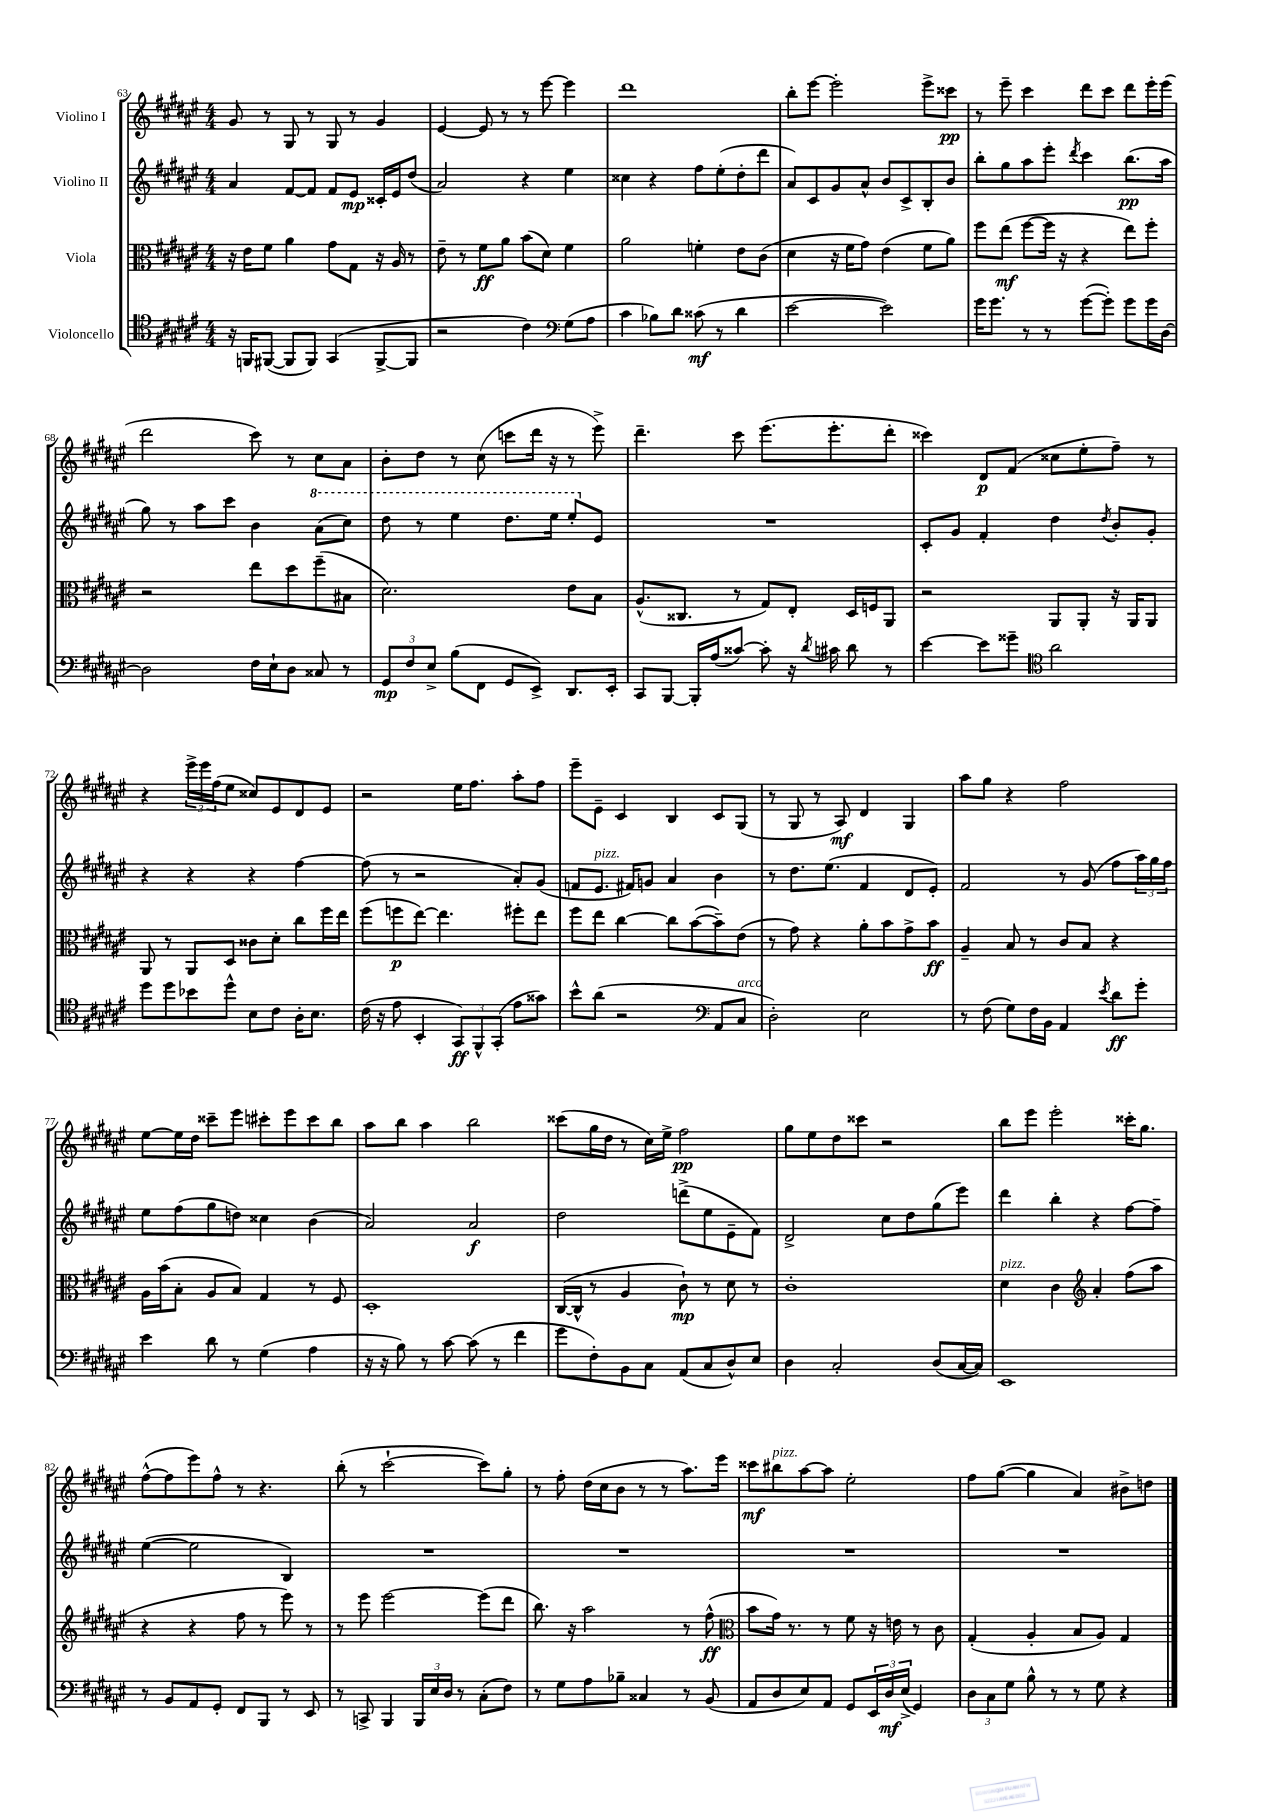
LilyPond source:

<<
\new StaffGroup <<
\new Staff = "s0" \with { instrumentName = "Violino I" } {
    \clef treble \key fis \major \numericTimeSignature \time 4/4
    gis'8 r8 gis8 r8 gis8 r8 gis'4 |
    eis'4~ eis'8 r8 r8 eis'''8~ eis'''4 |
    dis'''1 |
    b''8-. eis'''8~ eis'''2-. eis'''8-> cisis'''8\pp |
    r8 eis'''8-- cis'''4 dis'''8 cis'''8 dis'''8 eis'''16-. eis'''16( |
    dis'''2 cis'''8) r8 cis''8 ais'8 |
    b'8-. dis''8 r8 cis''8( c'''8 dis'''16 r16 r8 eis'''8->) |
    dis'''4.-- cis'''8 eis'''8.( eis'''8.-. dis'''8-. |
    cisis'''4) dis'8\p fis'8( cisis''8 eis''8-. fis''8--) r8 |
    r4 \tuplet 3/2 { eis'''16-> eis'''16 fis''16( } eis''8 cisis''8) eis'8 dis'8 eis'8 |
    r2 eis''16 fis''8. ais''8-. fis''8 |
    eis'''8-- eis'8-- cis'4 b4 cis'8 gis8( |
    r8 gis8 r8 ais8\mf) dis'4 gis4 |
    ais''8 gis''8 r4 fis''2 |
    eis''8~ eis''16 dis''16 cisis'''8-- eis'''8 cis'''8-. eis'''8 cis'''8 b''8 |
    ais''8 b''8 ais''4 b''2 |
    cisis'''8( gis''16 dis''16 r8 cis''16) eis''16-> fis''2\pp |
    gis''8 eis''8 dis''8 cisis'''8 r2 |
    b''8 eis'''8 eis'''2-. cisis'''16-. gis''8. |
    fis''8~-^( fis''8 eis'''8) fis''8-^ r8 r4. |
    b''8-.( r8 cis'''2~-! cis'''8) gis''8-. |
    r8 fis''8-. dis''16( cis''16 b'8 r8 r8 ais''8.) eis'''16 |
    cisis'''8\mf bis''8^\markup { \italic "pizz." } ais''8~ ais''8 eis''2-. |
    fis''8 gis''8~( gis''4 ais'4) bis'8-> d''8 \bar "|." |
}
\new Staff = "s1" \with { instrumentName = "Violino II" } {
    \clef treble \key fis \major \numericTimeSignature \time 4/4
    ais'4 fis'8~ fis'8 fis'8 eis'8\mp cisis'16-. eis'16 dis''8( |
    ais'2) r4 eis''4 |
    cisis''4 r4 fis''8 eis''8-.( dis''8-. dis'''8 |
    ais'8) cis'8 gis'8 ais'8-^ b'8 cis'8-> b8-. b'8 |
    b''8-. gis''8 ais''8 eis'''8-. \acciaccatura { dis'''8 } cis'''4 b''8.\pp( ais''16 |
    gis''8) r8 ais''8 cis'''8 b'4 \ottava #1 ais''8( cis'''8) |
    dis'''8 r8 eis'''4 dis'''8. eis'''16 eis'''8-. \ottava #0 eis'8 |
    R1 |
    cis'8-. gis'8 fis'4-. dis''4 \acciaccatura { dis''8 } b'8-. gis'8-. |
    r4 r4 r4 fis''4~ |
    fis''8( r8 r2 ais'8-.) gis'8( |
    f'8 eis'8.^\markup { \italic "pizz." } fis'16) g'8 ais'4 b'4 |
    r8 dis''8. eis''8.( fis'4 dis'8 eis'8-.) |
    fis'2 r8 gis'8( fis''8 \tuplet 3/2 { ais''16) gis''16 fis''16 } |
    eis''8 fis''8( gis''8 d''8) cisis''4 b'4( |
    ais'2) ais'2\f |
    dis''2 d'''8->( eis''8 eis'8-- fis'8) |
    dis'2-> cis''8 dis''8 gis''8( eis'''8) |
    dis'''4 b''4-. r4 fis''8~ fis''8-- |
    eis''4~( eis''2 b4) |
    R1 |
    R1 |
    R1 |
    R1 \bar "|." |
}
\new Staff = "s2" \with { instrumentName = "Viola" } {
    \clef alto \key fis \major \numericTimeSignature \time 4/4
    r16 eis'16 fis'8 ais'4 gis'8 gis8 r16 ais16 r8 |
    eis'8-- r8 fis'8\ff ais'8 b'8( dis'8) fis'4 |
    ais'2 f'4-. eis'8 cis'8( |
    dis'4 r16 fis'16 gis'8) eis'4( fis'8 ais'8) |
    fis''8 eis''8\mf( fis''8~ fis''16 r16 r4 eis''8) fis''8-. |
    r2 eis''8 dis''8 fis''8--( bis8 |
    dis'2.) eis'8 b8 |
    ais8.-^( cisis8. r8 gis8) eis8-. dis16 f16 ais,8 |
    r2 ais,8 ais,8-. r16 ais,16 ais,8 |
    ais,8 r8 ais,8 dis8 cisis'8 dis'8-. cis''8 fis''16 eis''16 |
    fis''8( f''8\p eis''8~) eis''4. fis''8-. eis''8 |
    fis''8 eis''8 cis''4~ cis''8 b'8~( b'8--) eis'8( |
    r8 gis'8) r4 ais'8-. b'8 gis'8-> b'8\ff |
    ais4-- b8 r8 cis'8 b8 r4 |
    ais16 b'16( b8-. ais8 b8) gis4 r8 fis8 |
    dis1-. |
    cis16~( cis16-^ r8 ais4 cis'8-!\mp) r8 dis'8 r8 |
    cis'1-. |
    dis'4^\markup { \italic "pizz." } cis'4 \clef treble ais'4-. fis''8( ais''8 |
    r4 r4 fis''8 r8 eis'''8) r8 |
    r8 eis'''8 eis'''2~ eis'''8( dis'''8 |
    b''8.) r16 ais''2 r8 fis''8-^\ff( |
    \clef alto b'8 gis'16) r8. r8 fis'8 r16 e'16 r8 cis'8 |
    gis4-.( ais4-. b8 ais8) gis4 \bar "|." |
}
\new Staff = "s3" \with { instrumentName = "Violoncello" } {
    \clef tenor \key fis \major \numericTimeSignature \time 4/4
    r16 f,16 fis,8~( fis,8 fis,8) gis,4( fis,8~-> fis,8 |
    r2 cis'4) \clef bass gis8( ais8 |
    cis'4 bes8) dis'8 cisis'8\mf( r8 dis'4 |
    eis'2~ eis'2) |
    gis'16 gis'8. r8 r8 gis'8~( gis'8-.) gis'8 gis'16 dis16~ |
    dis2 fis16 eis16-! dis8 cisis8 r8 |
    \tuplet 3/2 { gis,8\mp fis8 eis8-> } b8( fis,8 gis,8 eis,8->) dis,8. eis,16-. |
    cis,8 b,,8~ b,,16-. ais16( cisis'8~) cisis'8-. r16 \acciaccatura { dis'8 } cis'16 dis'8 r8 |
    eis'4~ eis'8 gisis'8-- \clef tenor ais'2 |
    dis''8 dis''8 bes'8 dis''8-^ b8 cis'8 ais16-. b8. |
    cis'16( r16 eis'8 b,4-. \tuplet 3/2 { gis,8\ff) fis,8-^ gis,8-.( } eis'8 gisis'8) |
    b'8-^ ais'8( r2 \clef bass ais,8 cis8^\markup { \italic "arco" } |
    dis2-.) eis2 |
    r8 fis8( gis8) fis16 b,16 ais,4 \acciaccatura { eis'8 } dis'8\ff gis'8-. |
    eis'4 dis'8 r8 gis4( ais4 |
    r16 r16 b8) r8 cis'8~ cis'8( r8 fis'4 |
    gis'8 fis8-.) b,8 cis8 ais,8( cis8 dis8-^) eis8 |
    dis4 cis2-. dis8( cis16~ cis16) |
    eis,1 |
    r8 b,8 ais,8 gis,8-. fis,8 b,,8 r8 eis,8 |
    r8 c,8-> b,,4 \tuplet 3/2 { b,,16 eis16 dis16 } r8 cis8-.( fis8) |
    r8 gis8 ais8 bes8-- cisis4 r8 b,8( |
    ais,8 dis8 eis8) ais,8 gis,8 \tuplet 3/2 { eis,16 dis16\mf eis16->( } gis,4) |
    \tuplet 3/2 { dis8 cis8 gis8 } b8-^ r8 r8 gis8 r4 \bar "|." |
}
>>
>>
\layout { \context { \Score currentBarNumber = #63 } }
